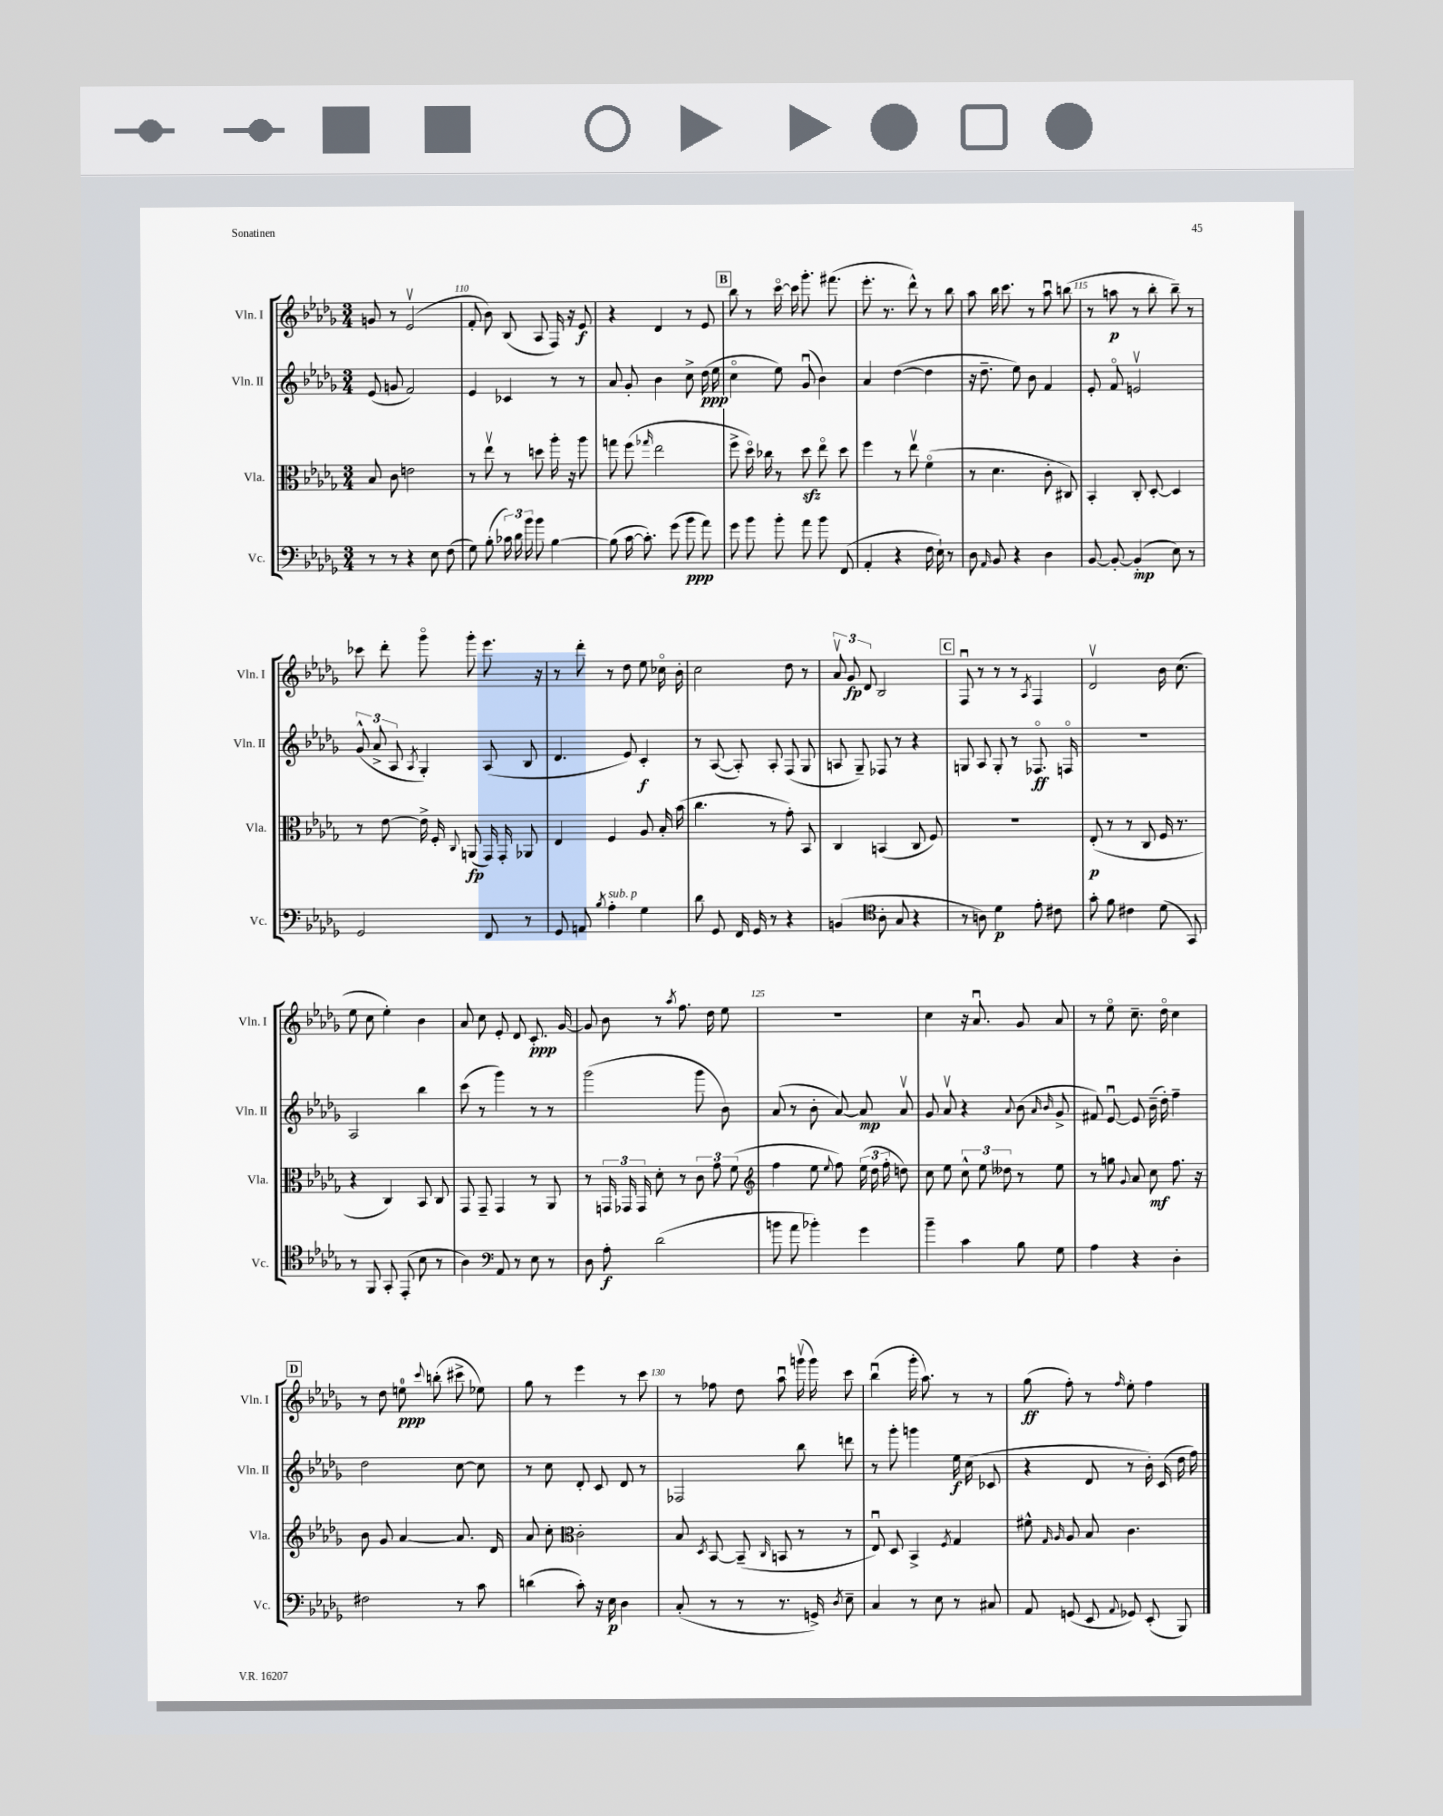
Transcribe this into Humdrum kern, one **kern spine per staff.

**kern	**kern	**kern	**kern
*staff4	*staff3	*staff2	*staff1
*clefF4	*clefC3	*clefG2	*clefG2
*k[b-e-a-d-g-]	*k[b-e-a-d-g-]	*k[b-e-a-d-g-]	*k[b-e-a-d-g-]
*M3/4	*M3/4	*M3/4	*M3/4
8r	8B-/	(8e-/	8g/
8r	8c\	8g/	8r
4r	2e\	2f/)	(2e-v/
8E-\	.	.	.
(8F\	.	.	.
=	=	=	=
8G-\)	8r	4e-/	8f'/
(8B-'\	8ee-v\	.	8b-\)
24c-\)	8r	4c-/	(8B-/
24d-\	.	.	.
24b-\	.	.	.
8b-\	8dd\	.	8A-/
[4B-\	16aa-'\	8r	16F/)
.	16r	.	16r
.	8aa-\	8r	8e-/
=	=	=	=
(8B-\]	8gg\	8a-/	4r
[16c\	(8ff\	8g-'/	.
8.c'\])	.	.	.
.	16qqgg-/	.	.
.	2ee-\	4b-\	4d-/
(8g-\	.	.	.
8b-\	.	8cc^\	8r
8a-\)	.	(16dd-\	8e-/
.	.	16ee-\	.
=	=	=	=
8g-\	8ff^\	4cco\	8bb-\
8b-\	16dd-o\)	.	8r
.	16cc-\	.	.
8b-'\	8r	8ee-\)	[16ccco\
.	.	.	16ccc\]
8a-\	8dd-\	(8g-u/	8.ggg-'\
8b-\	8ee-o\	4b-\)	.
.	.	.	(8.fff#\
(8FF/	8dd-\	.	.
=	=	=	=
4AA-'/	4ff\	4a-/	8.eee-'\
.	.	.	8.r
4r	8r	([4dd-\	.
.	8ee-v\	.	8ddd-^^\)
16F\	(4fo\	4dd-\]	8r
16E-`\)	.	.	.
8r	.	.	8bb-\
=	=	=	=
8D-\	8r	16r	8aa-\
.	.	8.dd-~\	.
16qqAA-/	.	.	.
8BB-/	4.d-\	.	16bb-\
.	.	.	8.ccc\
4r	.	8ee-\)	.
.	.	8b-\	8r
4D-\	8c'\	4f/	8aa-u\
.	8C#/)	.	(8bb\
=	=	=	=
[8BB-/	4BB-'/	8e-'/	8r
8BB-'/_	.	8fo/	8aa\
(4BB-'/]	8C'/	2ev/	8r
.	[8D-'/	.	8bb-'\
8E-\)	4D-/]	.	8bb-~\)
8r	.	.	8r
=	=	=	=
2GG-/	8r	(12g-^^/	8ccc-\
.	.	12a-^/	.
.	[8e-\	.	8ddd-'\
.	.	12A-/	.
.	.	8qA-/	.
.	16e-^\]	4G-'/)	8ggg-o\
.	16F'/	.	.
.	8qqC/	.	.
.	(8AA/	.	8ggg-'\
8FF/	16GG-/)	(8A-/	8.eee-\
.	16GG-'/	.	.
8r	8AA-/	8B-/	.
.	.	.	16r
=	=	=	=
8GG-/	4E-/	4.d-/	8r
8AA/	.	.	8ddd-'\
8qB-/	.	.	.
4A-'\	4F/	.	8r
.	.	8e-/)	8dd-\
4G-\	8A-/	4c'/	8ee-\
.	16B-'/	.	16cc-o\
.	(16b-\	.	16b-'\
=	=	=	=
8d-\	4.cc\	8r	2cc\
8GG-/	.	([8A-/	.
16FF/	.	8A-'/])	.
16GG-/	.	.	.
8r	8r	8A-'/	.
4r	8g-'\)	(8F/	8dd-\
.	8BB-/	8G-/	8r
=	=	=	=
(4BB/	4C/	8A/	12a-v/
.	.	.	12g-/
.	.	8G-~/)	.
.	.	.	12d-/
*clefC4	*	*	*
8A-'\	(4BB/	8F-/	2B-/
8G-/	.	8r	.
4r	8C/	4r	.
.	8F/)	.	.
=	=	=	=
8r	2.r	8G/	8Fu/
8A\)	.	8A-/	8r
4d-\	.	8G'/	8r
.	.	8r	8r
.	.	.	8qA-/
8e-'\	.	8.F-o/	4F/
8c#\	.	.	.
.	.	16Fo/	.
=	=	=	=
8g-'\	(8E-'/	2.r	2d-v/
8f\	8r	.	.
4c#\	8r	.	.
.	8C/	.	.
(8d-\	16F/	.	16b-\
.	8.r	.	(8.cc\
8GG-/)	.	.	.
=	=	=	=
8r	4r	2A-/	8ee-\
8FF/	.	.	8cc\
8GG-'/	4C/)	.	4ee-'\)
(8EE-'/	.	.	.
8B-\	8BB-/	4bb-\	4b-\
8r	8C/	.	.
=	=	=	=
4A-\)	8GG-/	(8ccc\	8a-/
.	8GG-~/	8r	8cc\
*clefF4	*	*	*
8AA-/	4GG-/	4ggg-\)	8e-'/
8r	.	.	8d-/
8E-\	8r	8r	8.c'/
8r	8AA-/	8r	.
.	.	.	[16g-/
=	=	=	=
8D-\	8r	(2ggg-\	8g-/]
8A-'\	24GG/	.	8b-\
.	24GG-/	.	.
.	24GG-/	.	.
(2d-\	8d-'\	.	8r
.	.	.	8qaa-/
.	8r	.	8.ff\
.	12c\	8ggg-\	.
.	.	.	16dd-\
.	12g-\	.	.
.	.	8b-\)	8ee-\
.	(12f\	.	.
=	=	=	=
*	*clefG2	*	*
8b\	4ff\	(8a-/	2.r
8a-\	.	8r	.
4b-'\)	8ee-\	8b-'\	.
.	8qqee-/	.	.
.	8ff\)	[8a-/)	.
4g-\	(24ee-\	8a-/]	.
.	24dd-\	.	.
.	24ff'\	.	.
.	8dd\)	8a-v/	.
=	=	=	=
4b-~\	8cc\	8g-/	4cc\
.	8ee-\	8a-v/	.
4c\	12cc^^\	4r	16r
.	.	.	8.a-u/
.	12ee-\	.	.
.	12dd--\	.	.
.	.	8qqa-/	.
8B-\	8r	(8b-\	8g-/
.	.	16qqa-/	.
.	.	16qqb-/	.
8G-\	8ee-\	8g-^/	8a-/
=	=	=	=
4A-\	8r	8f#/)	8r
.	8gg\	[8e-u/	8ee-o\
.	8qqg-/	.	.
4r	8a-/	8e-/]	8.cc~\
.	8cc\	(16b-~\	.
.	.	16dd-'\)	16dd-o\
4D-'\	8.ff\	4ff~\	4cc\
.	16r	.	.
=	=	=	=
2F#\	8b-\	2dd-\	8r
.	8g-/	.	8dd-\
.	[4a-/	.	8ee\
.	.	.	8qqccc/
.	.	.	(8bb'\
8r	8.a-/]	[8cc\	8ccc#^\
8c\	.	8cc\]	8ee-\)
.	16d-/	.	.
=	=	=	=
(4d\	8a-/	8r	8gg-\
.	8cc'\	8cc\	8r
*	*clefC3	*	*
8c'\)	2c'\	8d-'/	4eee-\
16r	.	8c/	.
16E-\	.	.	.
4D-\	.	8d-/	8r
.	.	8r	8ccc\
=	=	=	=
(8C'/	8B-/	2F-/	8r
.	8qD-/	.	.
8r	[8BB-/	.	8ff-\
8r	(8BB-~/]	.	8dd-\
.	16qqC/	.	.
8.r	8BB/	.	8aa-u\
.	8r	8bb-\	(16gggv\
16GG^/)	.	.	16ggg\)
8qD-/	.	.	.
8E-~\	8r	8ddd\	8ccc\
=	=	=	=
4C/	8E-u/)	8r	(4bb-u\
.	8D-/	8ggg-'\	.
8r	4BB-^/	4ggg\	16ggg-'\
.	.	.	8.aa-\)
8E-\	.	.	.
.	8qF/	.	.
8r	4G-/	16ee-\	8r
.	.	(16cc\	.
8C#/	.	8c-/	8r
=	=	=	=
8AA-/	8f#^^\	4r	(8gg-\
.	16qqG-/	.	.
.	16qqA-/	.	.
(8GG/	8A-/	.	8ff'\)
8EE-/	8B-/	8d-/	8r
8qqAA-/	.	.	16qqff/
8GG-/)	4.c\	8r	8ee-'\
(8EE-'/	.	16b-'\)	4ff\
.	.	(16c/	.
8BBB-/)	.	16dd-\	.
.	.	16ff\)	.
==	==	==	==
*-	*-	*-	*-
